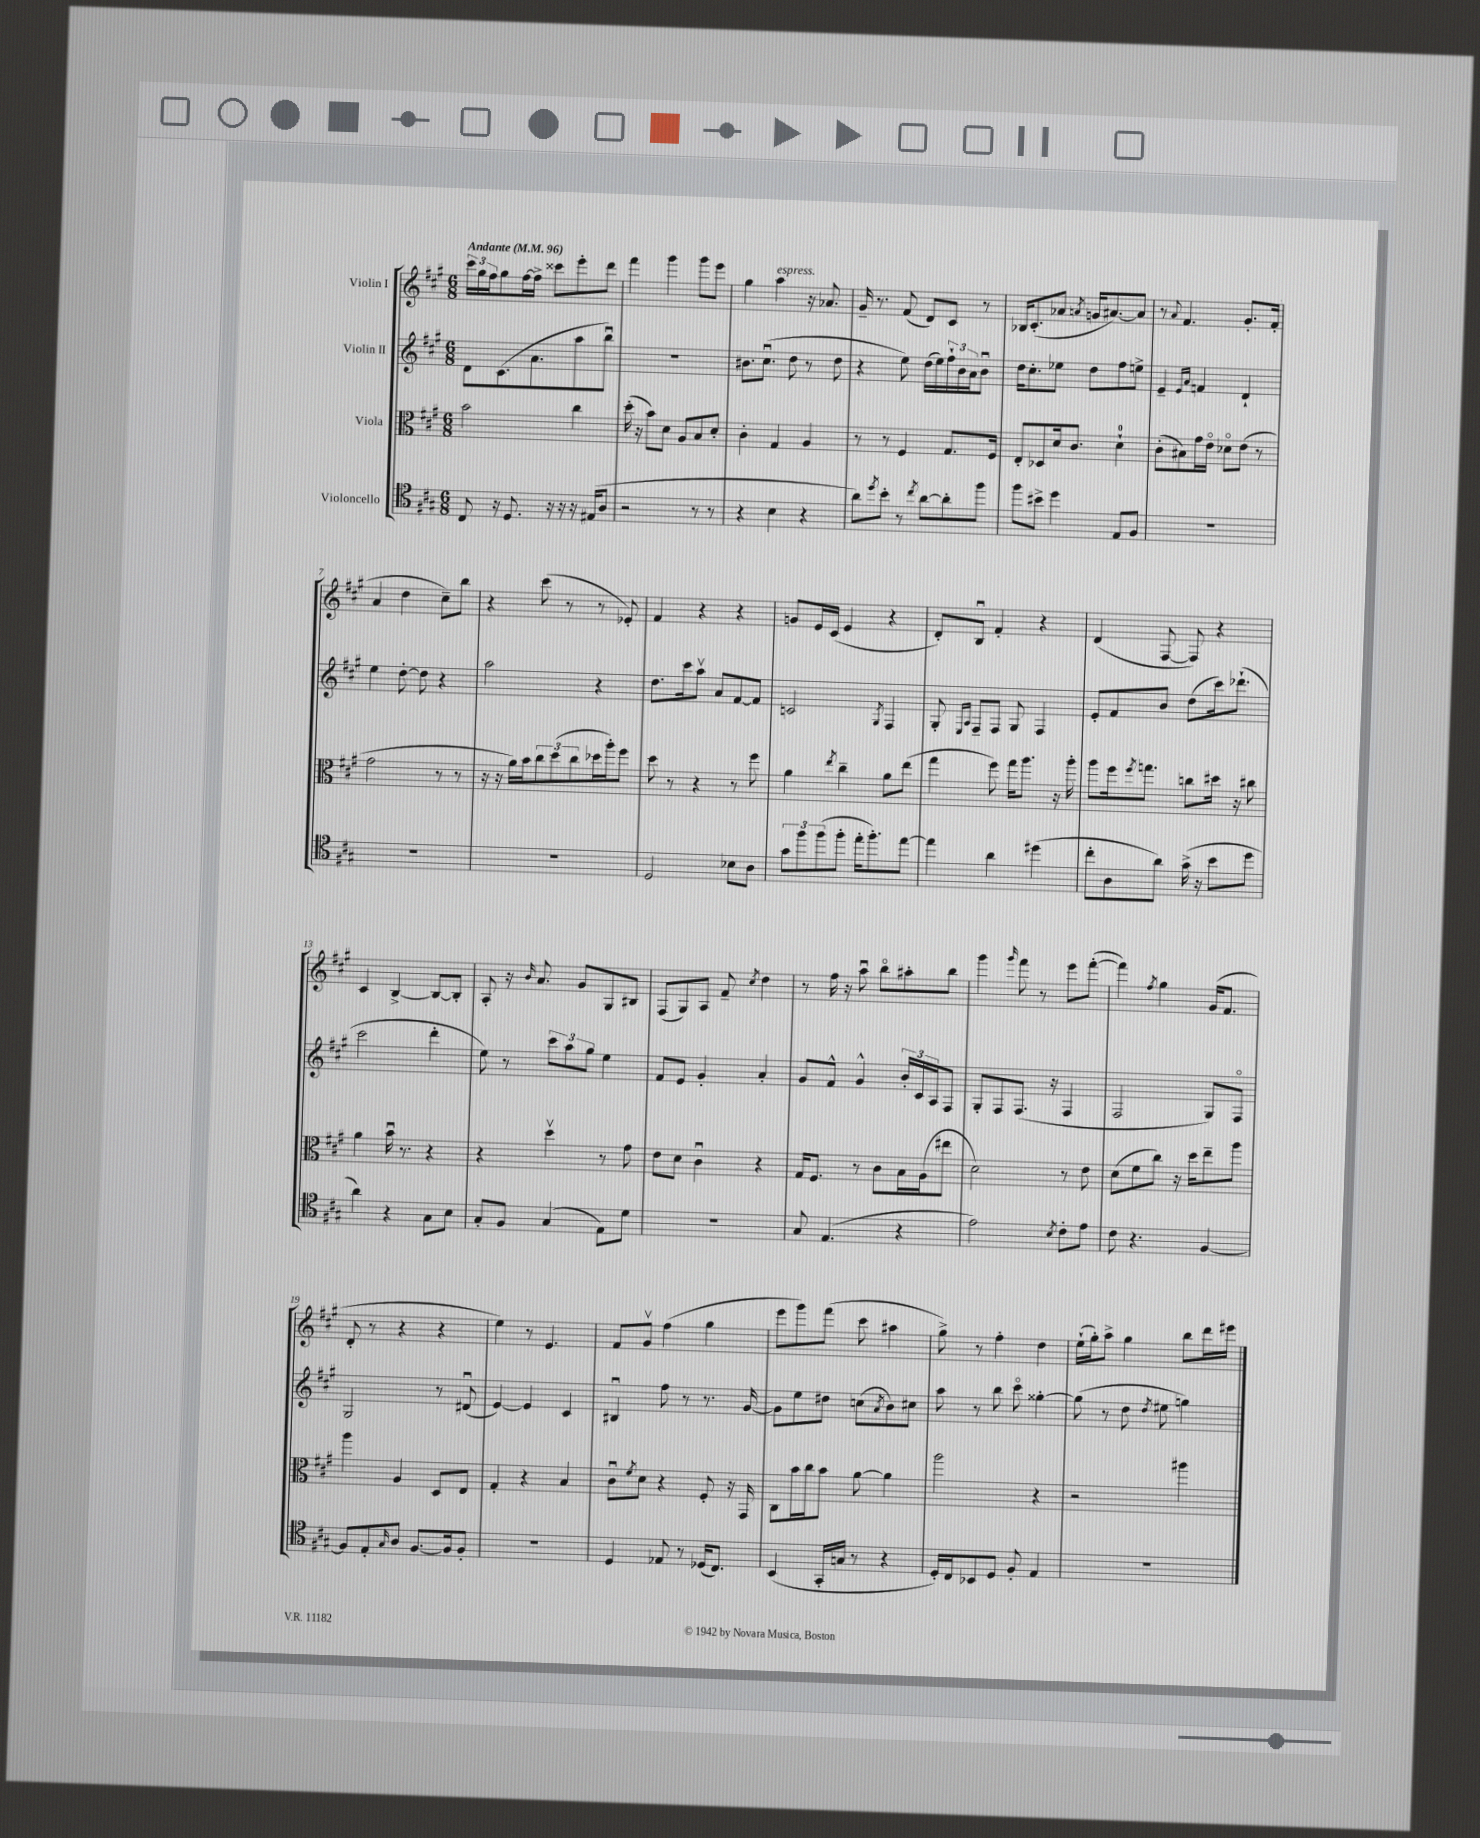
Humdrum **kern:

**kern	**kern	**kern	**kern
*staff4	*staff3	*staff2	*staff1
*clefC4	*clefC3	*clefG2	*clefG2
*k[f#c#g#]	*k[f#c#g#]	*k[f#c#g#]	*k[f#c#g#]
*M6/8	*M6/8	*M6/8	*M6/8
*MM96	*MM96	*MM96	*MM96
8C#	2b	8d	24ccc#
.	.	.	24gg#
.	.	.	24ff#
16r	.	(8.c#	8gg#
8.D	.	.	.
.	.	.	[16ff#
.	.	8.a	16ff#^]
16r	.	.	8ccc##
16r	.	.	.
16r	4cc#	8aa	8eee'
(16E#	.	.	.
8A	.	8bbu)	8ddd
=	=	=	=
2r	(16dd'	2.r	4fff#
.	16r	.	.
.	8b)	.	.
.	8d	.	4ggg#
.	8A	.	.
8r	8B	.	8ggg#
8r	8d'	.	8eee
=	=	=	=
4r	4c#'	8.b#	4gg#
.	.	(8.cc#u	.
4B	4G#	.	4aa
.	.	8dd	.
4r	4A	8r	16r
.	.	.	8.a-
.	.	8dd	.
=	=	=	=
8a)	8r	4r	16g#~
.	.	.	8.r
8qdd	.	.	.
8b'	8r	.	.
8r	4F#	8ee)	(8f#
8qcc#	.	.	.
[8a	.	(16dd	8d)
.	.	16ee)	.
8a']	8.G#	24ff#`	8c#
.	.	24b	.
.	.	24a	.
8ff#	.	8bu	8r
.	16F#	.	.
=	=	=	=
8ff#	8E'	16dd	16B-
.	.	8.cc#'	(8.c#'
8b#^	8D-	.	.
4dd	16d	8ee-	8a-
.	8.c#	.	.
.	.	.	8qa
.	.	8dd	16g
.	.	.	[8.a#)
8E	4d`	8ff#	.
8F#	.	8ee^	8a#]
=	=	=	=
2.r	(8c#'	4e~	8r
.	.	.	8qqa
.	8B#)	.	4.f#
.	.	16qqe	.
.	.	16qqa	.
.	16g#	4f	.
.	16eo	.	.
.	8d-o	.	.
.	(8e	4d`	8.g#'
.	8r	.	.
.	.	.	(16f#'
=	=	=	=
2.r	2g#	4ee	4a
.	.	[8dd'	4dd
.	.	8dd]	.
.	8r	4r	8cc#~)
.	8r	.	8bb
=	=	=	=
2.r	16r	2aa	4r
.	16r	.	.
.	16a)	.	.
.	16b	.	.
.	12cc#	.	(8ccc#
.	(12dd	.	.
.	.	.	8r
.	12cc#	.	.
.	16dd-	4r	8r
.	16aa')	.	.
.	8ff#	.	8e-')
=	=	=	=
2D	8dd	8.dd	4f#
.	8r	.	.
.	.	16ccc#	.
.	4r	8aav	4r
.	.	8a	.
8B-	8r	[8f#	4r
8A	8ff#	8f#]	.
=	=	=	=
12g#	4a	2c	8g
12ff#	.	.	.
.	.	.	16e
(12ff#	.	.	.
.	.	.	(16c#
.	8qee	.	.
8ff#'	4cc#~	.	4e
16ee'	.	.	.
8.ff#')	.	.	.
.	.	8qG#	.
.	8a	4F#	4r
[8ee	(8ee	.	.
=	=	=	=
4ee]	4gg#	8G#'	8d')
.	.	16qqE	.
.	.	16qqA	.
.	.	8F#~	8Bu
4a	8ff#)	8F#	4f#'
.	16gg#	8G#	.
.	8.aa	.	.
(4dd#	.	4F#	4r
.	16r	.	.
.	16aa'	.	.
=	=	=	=
8cc#'	8aa	8e'	(4d
8A	16ff#	8f#	.
.	8qff#	.	.
.	8.gg	.	.
8a)	.	8b	[8F#
(16g#^	8cc	(8dd	8F#])
16r	.	.	.
8b	16dd#	16ccc#)	4r
.	16r	(8.ddd-`	.
8dd	8cc#	.	.
=	=	=	=
4a)	4a	2ccc#	4c#
4r	16bu	.	[4B^
.	8.r	.	.
8G#	4r	4ddd'	8B_
8B	.	.	8B']
=	=	=	=
8G#'	4r	8ee)	8A'
8F#	.	8r	16r
.	.	.	16qqb
.	.	.	8.a
(4G#	4ddv	12ccc#	.
.	.	12aa	.
.	.	.	8g#
.	.	12gg#	.
8E)	8r	4ee	8G#
8d	8g#	.	8B#
=	=	=	=
2.r	8e	8f#	(8F#
.	8d	8e	8G#)
.	4c#u	4g#'	8A
.	.	.	8f#~
.	.	.	8qcc#
.	4r	4a'	4dd
=	=	=	=
8G#	16G#	8g#	8r
.	8.F#	.	.
(4.E	.	8f#^^	16ff#
.	.	.	16r
.	8r	4g#^^	8aau
.	8c#	.	8bbo
4r	16B	24b'	8aa#'
.	.	24c#	.
.	(16A	.	.
.	.	24A	.
.	8ee#	8F#	8bb
=	=	=	=
2e)	2d)	8G#'	4ggg#
.	.	8F#	.
.	.	.	16qqggg#
.	.	(8.F#	8fff#
.	.	.	8r
.	.	16r	.
8qB	.	.	.
8c#'	8r	4F#	8eee
8e	8e	.	([8fff#'
=	=	=	=
8c#	(8d	2F#	4fff#])
4.r	8f#	.	.
.	.	.	8qff#
.	8cc#)	.	4gg#
.	16r	.	.
.	16dd	.	.
[4F#	8ee~	8G#)	(16g#
.	.	.	8.f#
.	8aa	8F#o	.
=	=	=	=
8F#]	4aa	2G#	8d'
8E'	.	.	8r
16qqG#	.	.	.
8A	4A	.	4r
[8.F#	.	.	.
.	8D	8r	4r
16F#]	.	.	.
8F#'	8E	(8d#u	.
=	=	=	=
2.r	4G#'	[4e)	4ee)
.	4r	4e]	8r
.	.	.	4.e
.	4B	4c#	.
=	=	=	=
4D	8c#u	4B#u	8f#
.	8qf#	.	.
.	8d	.	8g#v
8E-	4r	8ff#	(4ff#
8r	.	8r	.
(16D-	8F#'	8.r	4gg#
8.C#)	.	.	.
.	16r	.	.
.	16GG#	[16g#	.
=	=	=	=
(4BB	8C#	8g#]	8eee
.	16b	8ee	8ggg#)
.	16cc#	.	.
16GG#'	8b	8dd#	(8fff#
16G	.	.	.
8r	[8a	(8cc	8ccc#
.	.	8qa	.
4r	4a]	8b)	4aa#
.	.	8cc#	.
=	=	=	=
16D')	2aa	8aa	8gg#^)
16C#	.	.	.
8BB-	.	8r	8r
8D	.	8bb	4ff#'
8F#'	.	8ccc#o	.
4E	4r	[4gg##'	4dd
=	=	=	=
2.r	2r	(8gg##]	(16ee`
.	.	.	16gg#')
.	.	8r	8aa^
.	.	8dd	4gg#
.	.	8qdd	.
.	.	8ee#	.
.	4aa#	4gg)	8bb
.	.	.	16ddd
.	.	.	16eee#
==	==	==	==
*-	*-	*-	*-
